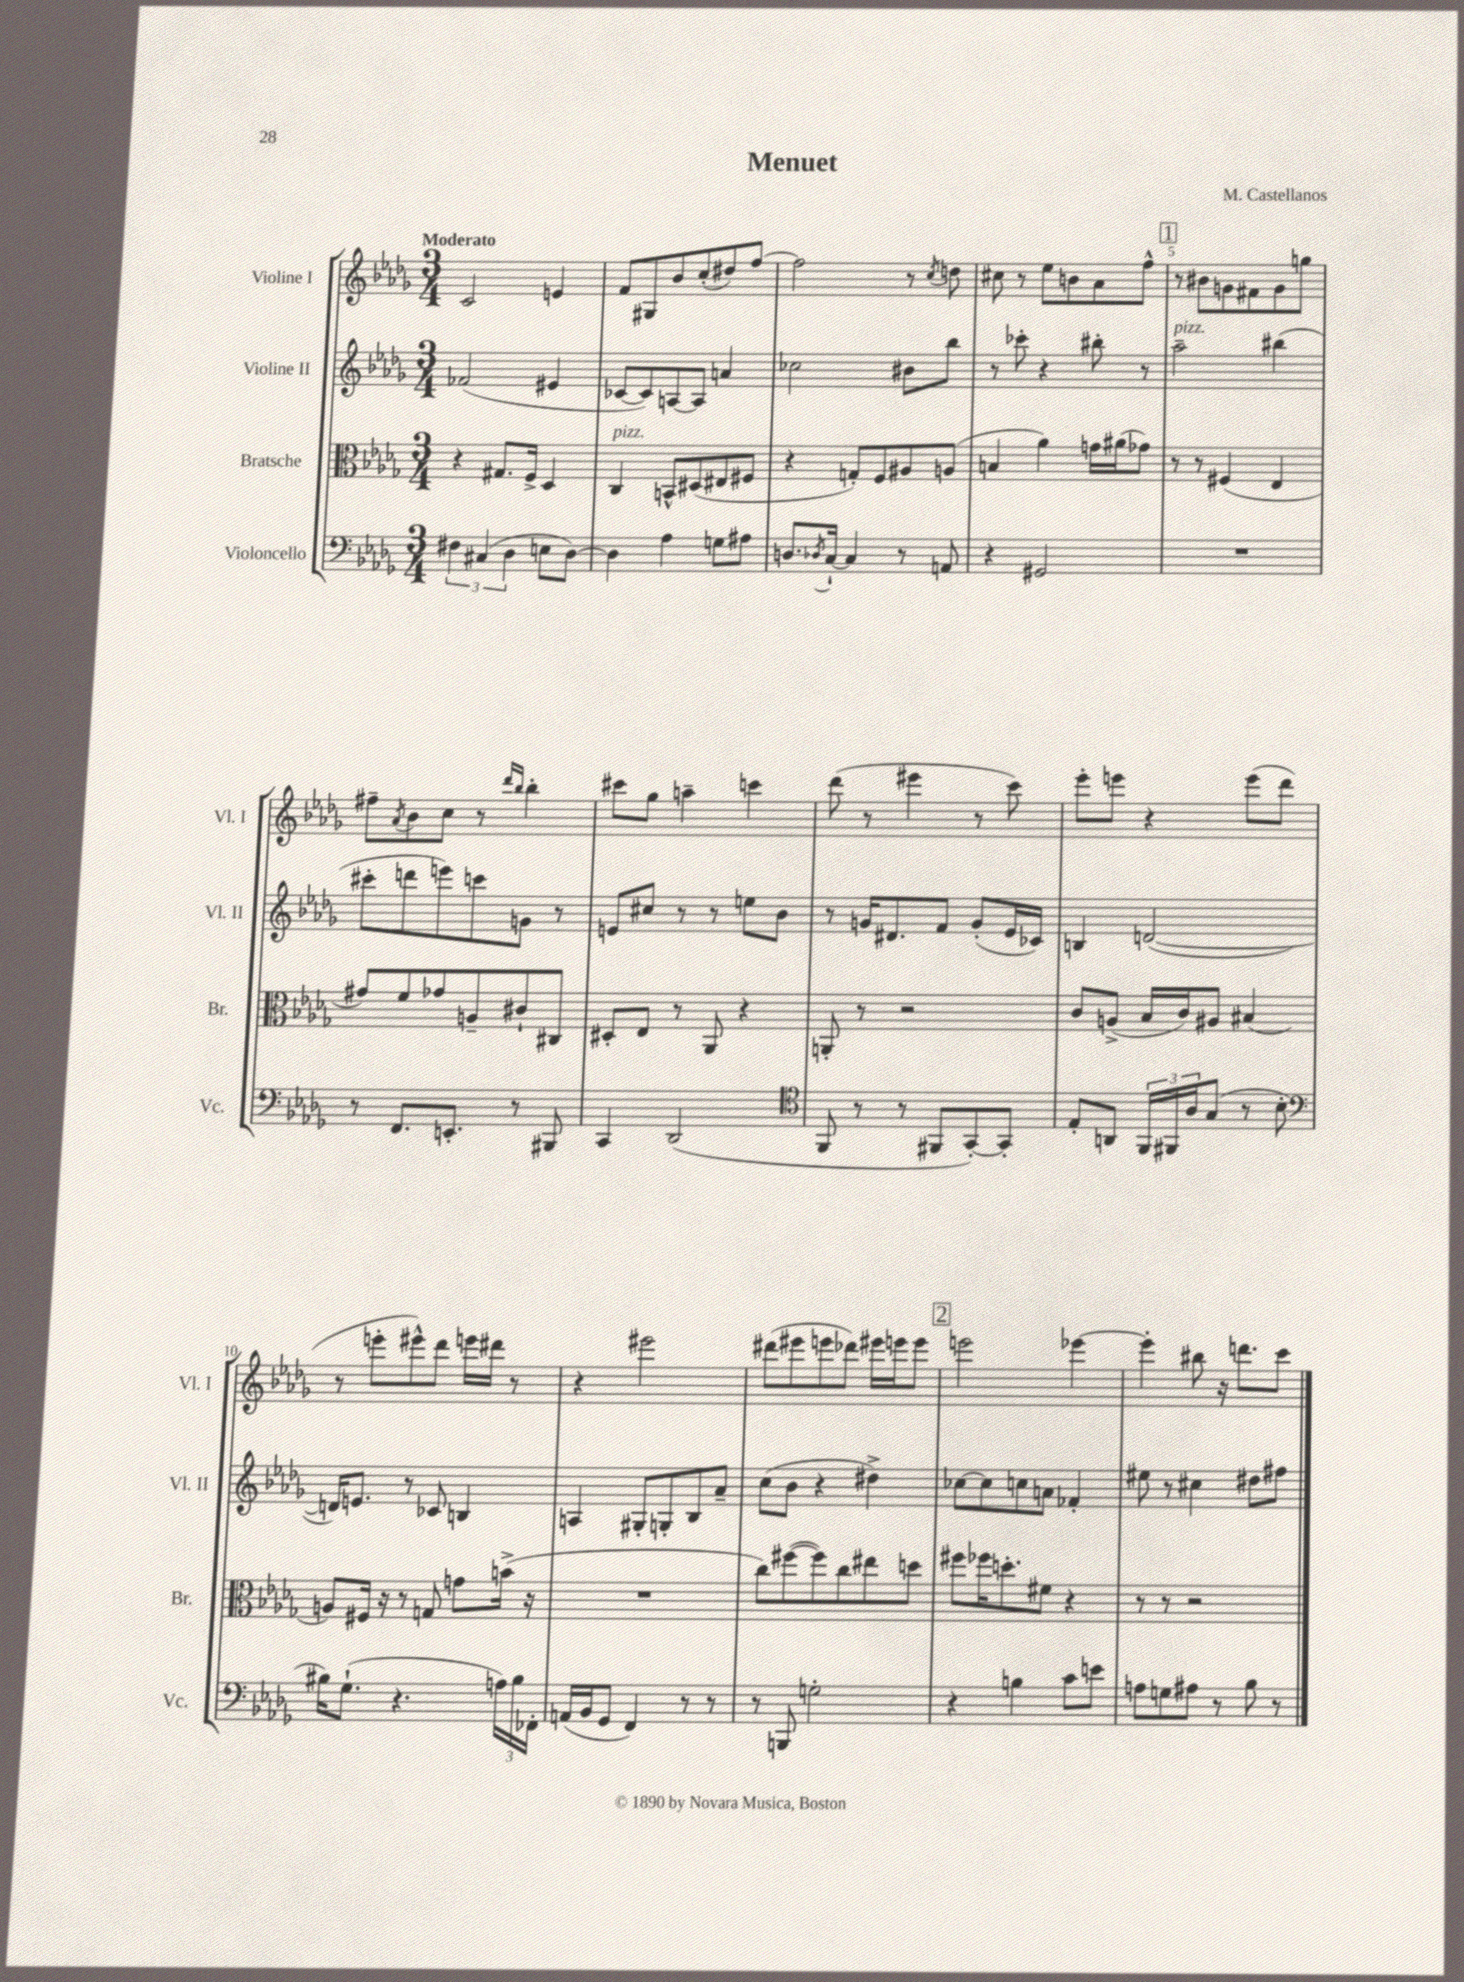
\header { title = "Menuet" composer = "M. Castellanos" }
<<
\new StaffGroup <<
\new Staff = "s0" \with { instrumentName = "Violine I" shortInstrumentName = "Vl. I" } {
    \clef treble \key des \major \numericTimeSignature \time 3/4 \tempo "Moderato"
    c'2 e'4 |
    f'8 gis8 bes'8 c''8-.( dis''8) f''8~ |
    f''2 r8 \acciaccatura { c''8 } d''8 |
    cis''8 r8 ees''8 b'8 aes'8 f''8-^ |
    \mark \markup { \box "1" } r8 bis'8 g'8 fis'8 g'8 g''8 |
    fis''8-- \acciaccatura { aes'8 } bes'8 c''8 r8 \grace { des'''16 bes''16 } bes''4-. |
    cis'''8 ges''8 a''4-- c'''4 |
    des'''8( r8 eis'''4 r8 c'''8) |
    ees'''8-. e'''8 r4 e'''8( des'''8 |
    r8 e'''8-. eis'''8-^) des'''8 e'''16 dis'''16 r8 |
    r4 eis'''2 |
    dis'''8( eis'''8 e'''8 des'''8) eis'''16 e'''16 e'''8 |
    \mark \markup { \box "2" } e'''2 ees'''4~ |
    ees'''4-. bis''8 r16 d'''8. c'''8 \bar "|." |
}
\new Staff = "s1" \with { instrumentName = "Violine II" shortInstrumentName = "Vl. II" } {
    \clef treble \key des \major \numericTimeSignature \time 3/4
    fes'2( eis'4 |
    ces'8~ ces'8) a8~ a8 a'4 |
    ces''2 bis'8 bes''8 |
    r8 ces'''8-. r4 bis''8-. r8 |
    \mark \markup { \box "1" } aes''2--^\markup { \italic "pizz." } bis''4( |
    cis'''8-. d'''8 e'''8) c'''8 g'8 r8 |
    e'8 cis''8 r8 r8 e''8 bes'8 |
    r8 g'16 dis'8. f'8 g'8-.( ees'16 ces'16) |
    b4 d'2~( |
    d'16) e'8. r8 ces'8 b4 |
    a4 gis8-. g8-. bes8 aes'8-- |
    c''8( bes'8 r4 dis''4->) |
    \mark \markup { \box "2" } ces''8~ ces''8 c''8 a'8 fes'4-. |
    eis''8 r8 cis''4 dis''8 fis''8 \bar "|." |
}
\new Staff = "s2" \with { instrumentName = "Bratsche" shortInstrumentName = "Br." } {
    \clef alto \key des \major \numericTimeSignature \time 3/4
    r4 gis8. f16-> des4 |
    c4^\markup { \italic "pizz." } b,8-^ dis8( eis8 fis8 |
    r4 g8-.) f8 ais8 a8( |
    b4 aes'4) g'16 ais'16( ges'8) |
    \mark \markup { \box "1" } r8 r8 fis4( ees4 |
    gis'8) f'8 ges'8 a8-- cis'8-! cis8 |
    dis8-. ees8 r8 aes,8 r4 |
    a,8-. r8 r2 |
    c'8 a8->( bes16 c'16) ais8 bis4( |
    a8) fis16 r16 r8 g8 g'8 b'16->( r16 |
    R2. |
    c''8) fis''8~( fis''8) c''8 eis''8 d''8 |
    \mark \markup { \box "2" } fis''8 fes''16 d''8.-. fis'8 r4 |
    r8 r8 r2 \bar "|." |
}
\new Staff = "s3" \with { instrumentName = "Violoncello" shortInstrumentName = "Vc." } {
    \clef bass \key des \major \numericTimeSignature \time 3/4
    \tuplet 3/2 { fis4 cis4( des4 } e8 des8~) |
    des4 aes4 g8 ais8 |
    d8. \acciaccatura { des8 } c16~-! c4 r8 a,8 |
    r4 gis,2 |
    \mark \markup { \box "1" } R2. |
    r8 f,8. e,8.-. r8 bis,,8 |
    c,4 des,2( |
    \clef tenor f,8 r8 r8 fis,8 ges,8~-.) ges,8-. |
    ees8-. a,8 \tuplet 3/2 { f,16 fis,16 aes16 } ges8( r8 bes8-. |
    \clef bass bis16) ges8.-!( r4. \tuplet 3/2 { a16) bis16 fes,16-. } |
    a,16( bes,16 ges,8 f,4) r8 r8 |
    r8 b,,8 g2-. |
    \mark \markup { \box "2" } r4 b4 c'8 e'8 |
    a8 g8 ais8 r8 bes8 r8 \bar "|." |
}
>>
>>
\layout { \context { \Score \override BarNumber.break-visibility = ##(#f #t #t) barNumberVisibility = #(every-nth-bar-number-visible 5) } }
